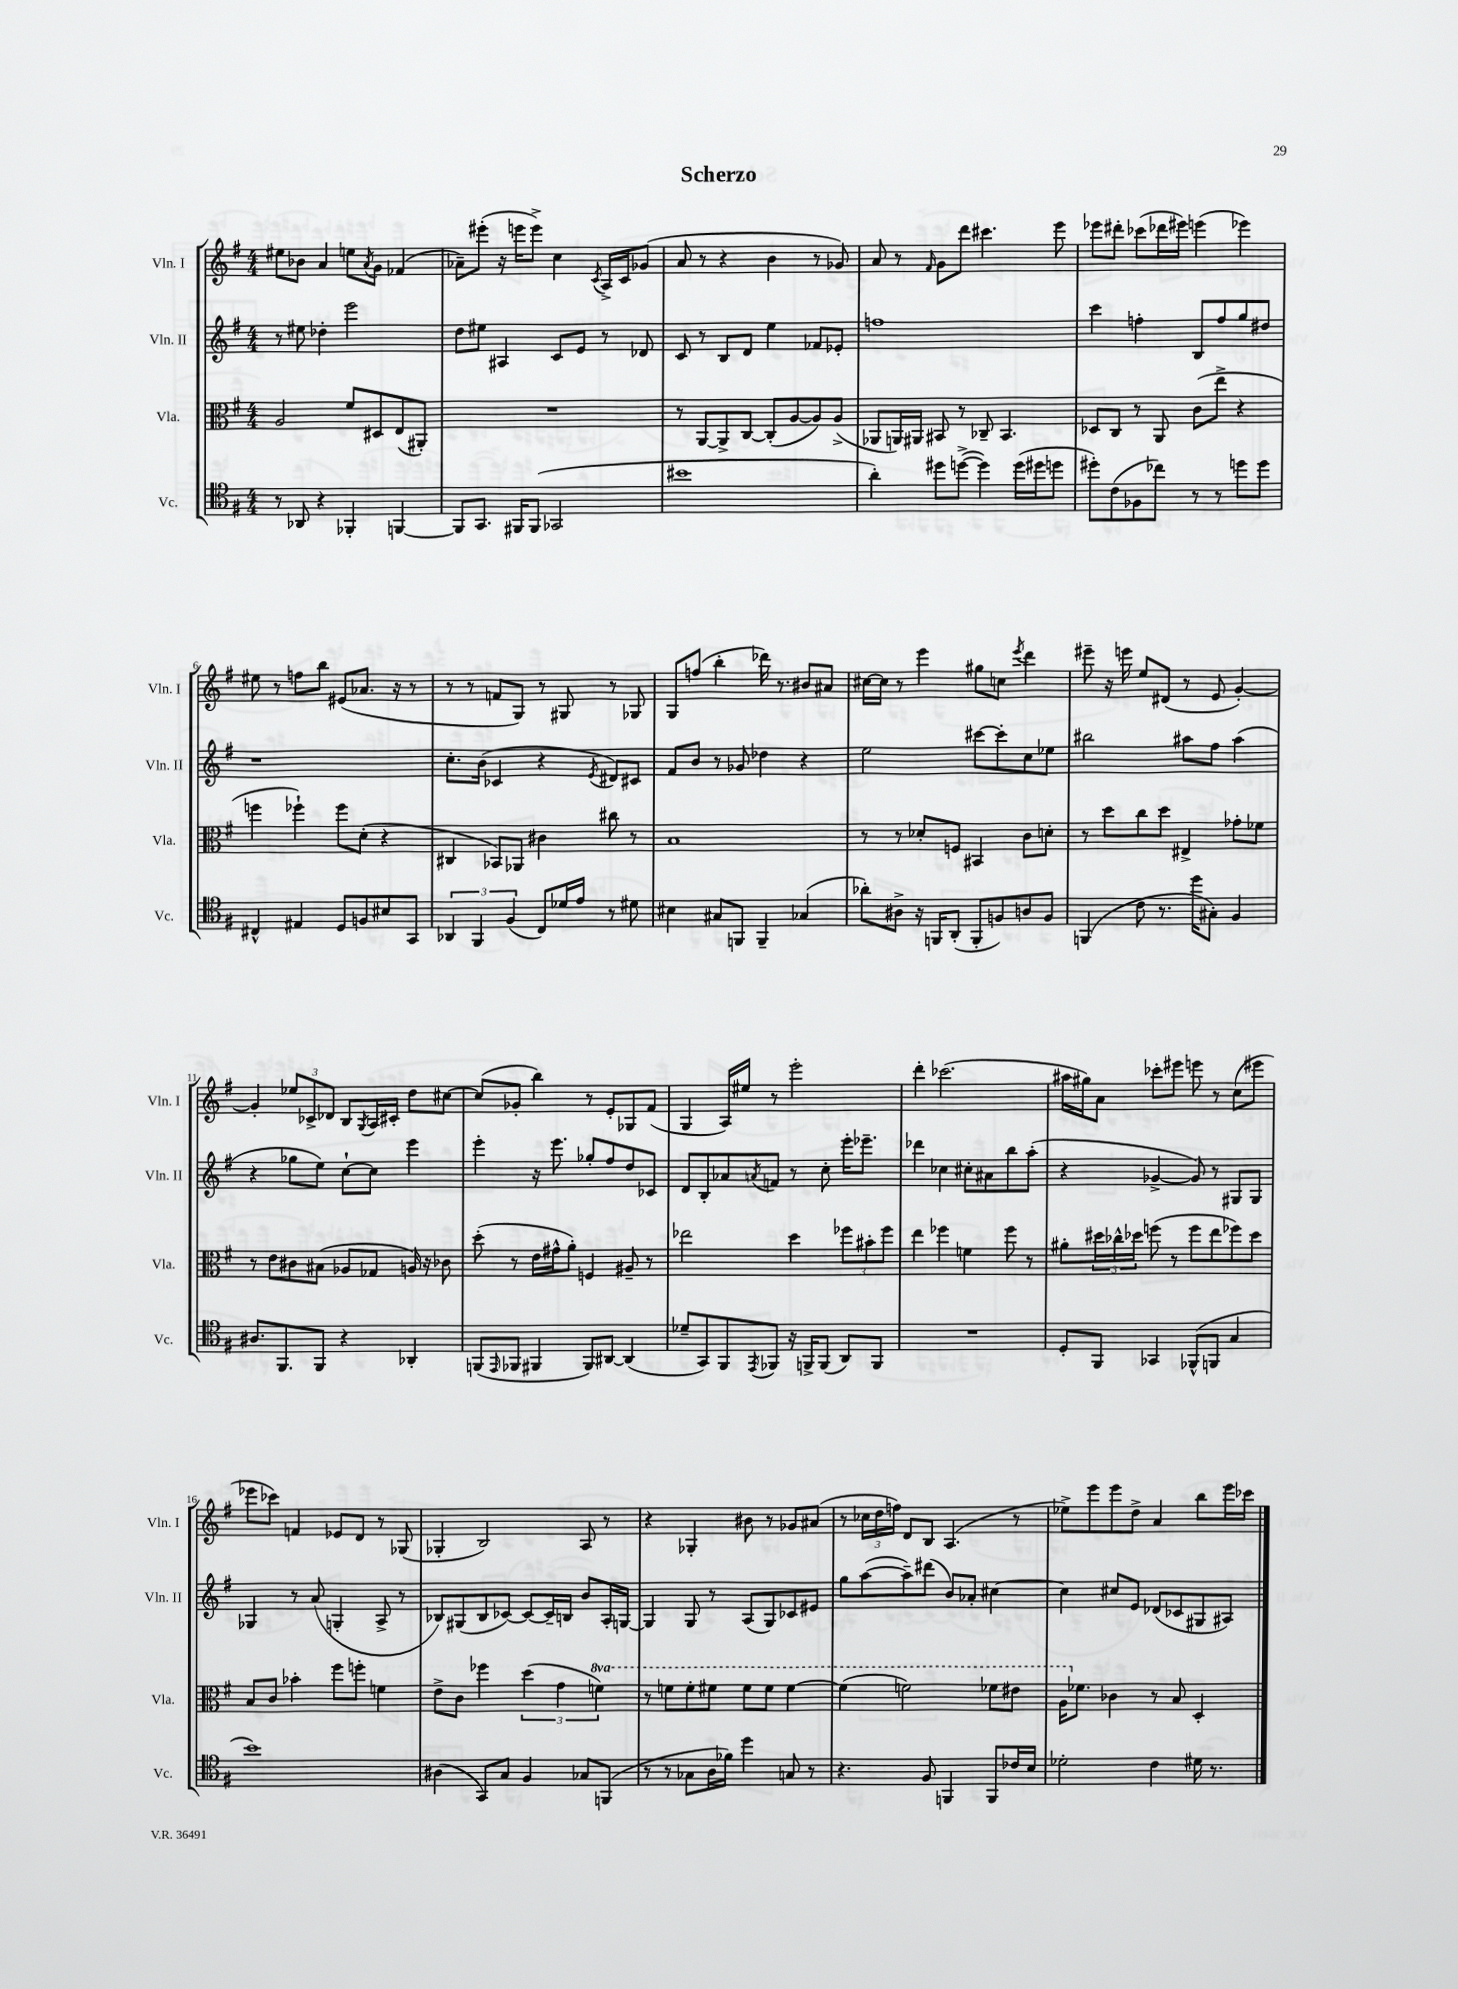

**kern	**kern	**kern	**kern
*staff4	*staff3	*staff2	*staff1
*clefC4	*clefC3	*clefG2	*clefG2
*k[f#]	*k[f#]	*k[f#]	*k[f#]
*M4/4	*M4/4	*M4/4	*M4/4
8r	2A/	8r	8ee#\L
8AA-/	.	8ee#\	8b-\J
4r	.	4dd-'\	4a/
4FF-'/	8f#/L	2eee\	8ee\L
.	.	.	8qa/
.	8D#/	.	8g\J
[4FF/	(8E/	.	(4f-/
.	8AA#'/J)	.	.
=	=	=	=
8FF/]L	1r	8dd\L	8a-~\L)
8.GG/J	.	8ee#\J	(8eee#'\J
.	.	4A#/	16r
16FF#/LK	.	.	16eee\LK
(8FF#/J	.	.	8eee^\J)
2GG-/	.	8c/L	4cc\
.	.	8e/J	.
.	.	.	8qc/
.	.	8r	16A^/LL
.	.	.	16c/J
.	.	8d-/	(8g-/J
=	=	=	=
1b#	8r	8c/	8a/
.	[8AA/L	8r	8r
.	8AA^/]	8B/L	4r
.	[8C/J	8d/J	.
.	(8C'/]L	4ee\	4b\
.	[8A/	.	.
.	8A/])	8f-/L	8r
.	(8A^/J	8e-'/J	8g-/)
=	=	=	=
4a'\)	8AA-/L	1ff	8a/
.	16AA/L)	.	8r
.	16AA#/JJ	.	.
.	.	.	16qqf#/
8dd#\L	8BB#/	.	8g\L
([8dd^\J	8r	.	8ddd\J
4dd\])	8C-~/	.	4.ccc#\
.	4.BB#/	.	.
(16dd\LL	.	.	.
16dd#\J	.	.	.
8dd\J	.	.	8eee\
=	=	=	=
8dd#'\L)	8D-/L	4ccc\	8eee-\L
(8c\	8C/J	.	8ddd#'\J
8F-\	8r	4ff'\	(8ccc-\L
8cc-\J)	8AA/	.	16ddd-\L
.	.	.	16eee#\JJ)
8r	(8c\L	8B/L	(4eee\
8r	8ee^\J	8ff/	.
8dd\L	4r	8gg/	4eee-\)
8dd\J	.	8dd#/J	.
=	=	=	=
4C#^^/	4ff\	1r	8ee#\
.	.	.	8r
4E#/	4ff-`\)	.	8ff\L
.	.	.	8bb\J
8D/L	8ff-\L	.	(8e#/L
8F/	(8d'\J	.	8.a-/J
8B#/	4r	.	.
.	.	.	16r
8GG/J	.	.	8r
=	=	=	=
6AA-/	4C#/	8.cc'\L	8r
.	.	.	8r
6FF#/	.	.	.
.	.	(16b\Jk	.
.	8BB-/L)	4c-/	8f/L
(6F#/	.	.	.
.	8AA-/J	.	8G/J)
8C/L)	4c#\	4r	8r
16d-/L	.	.	8G#/
16e/JJ	.	.	.
.	.	8qe/	.
8r	8cc#\	8d#/L)	8r
8d#\	8r	8c#/J	8G-/
=	=	=	=
4B#\	1B	8f#/L	8G/L
.	.	8b/J	(8ff/J
8G#/L	.	8r	4bb'\
8FF/J	.	8g-/	.
4FF~/	.	4dd-\	16ddd-\)
.	.	.	8.r
(4G-/	.	4r	8b#/L
.	.	.	8a#/J
=	=	=	=
8a-'\L)	8r	2ee\	[16cc#\LL
.	.	.	16cc#\]JJ
8A#^\J	8r	.	8r
16r	8d-'/L	.	4eee\
16FF/LK	.	.	.
(8AA'/J	8F/J	.	.
8FF'/L	4BB#/	[8ccc#\L	8gg#\L
8F/)	.	8ccc#'\]	8cc\J
.	.	.	8qeee/
8A/	8c\L	8cc\	4ddd\
8F/J	8d'\J	8ee-\J	.
=	=	=	=
(4FF/	8r	2bb#\	8eee#~\
.	8dd\L	.	16r
.	.	.	16eee\
8c\	8cc\	.	8ee/L
8.r	8dd\J	.	(8d#/J
.	4E#^/	8aa#\L	8r
16dd\LK	.	.	.
8G#'\J)	.	8ff#\J	8e/
4F#/	8g-'\L	(4aa#\	[4g'/)
.	8f-\J	.	.
=	=	=	=
8.A#/L	8r	4r	4g'/]
.	8e\L	.	.
8.FF#/	.	.	.
.	8c#\	8gg-\L	12ee-/L
.	.	.	12c-^/
8FF#/J	(8B#\J	8ee\J)	.
.	.	.	12d-/J
4r	8A-/L	[8cc`\L	8B/L
.	.	.	8qG/
.	8G-/J	8cc\]J	16A/L
.	.	.	16c#'/JJ
4AA-'/	16A/)	4eee\	8dd\L
.	16r	.	.
.	8c-\	.	[8cc#\J
=	=	=	=
(8FF/L	(8dd'\	4eee'\	(8cc#/]L
16qqEE/	.	.	.
8FF-/J	8r	.	8g-'/J
4FF#/	16e\LL	16r	4bb\)
.	16g#^^\J	8.eee\	.
.	8a'\J)	.	.
8FF#/L)	4F/	8gg-'/L	8r
[8AA#/J	.	8ff#/	8e'/L
(4AA#/]	8A#~/	8dd/	8G-/
.	8r	8c-/J	(8f#/J
=	=	=	=
8d-~/L	2ee-\	8d/L	4G/
8GG/)	.	8B'/	.
8FF#/	.	8a-/	16A/LL)
.	.	.	16ee#/JJ
8qEE/	.	8qa/	.
8FF-/J	.	8f/J	8r
16r	4dd\	8r	2eee'\
16FF^/LK	.	.	.
(8FF/J	.	8cc'\	.
8AA/L)	12ff-\L	16eee'\LK	.
.	.	8.eee-~\J	.
.	12b#'\	.	.
8FF/J	.	.	.
.	12ff-\J	.	.
=	=	=	=
1r	4ee\	4ddd-\	4ddd'\
.	4ff-\	4cc-\	(2.ccc-\
.	4f\	8cc#'\L	.
.	.	8a#\	.
.	8ff-\	8bb\	.
.	8r	(8aa'\J	.
=	=	=	=
8D'/L	8a#'\L	4r	16aa#\LL
.	.	.	16gg#\J)
8FF#/J	24dd#\L	.	8a\J
.	24cc-^^\	.	.
.	24dd-\JJ	.	.
4GG-/	(8ff\	[4g-^/	8ccc-'\L
.	8r	.	8eee#\J
(8FF-^^/L	8ff\L	8g-/])	8eee\
8FF/J	8ee\	8r	8r
4G/	8ff-\)	8G#/L	(8cc\L
.	8dd-\J	8G#/J	8eee#\J
=	=	=	=
1b)	8B/L	4G-/	8eee-\L
.	8c/J	.	8ccc-\J)
.	4b-'\	8r	4f/
.	.	(8a/	.
.	8ff#\L	4G'/	8e-/L
.	8ff'\J	.	8d/J
.	4f\	8A^/	8r
.	.	8r	(8G-/
=	=	=	=
(4A#\	8e^\L	8B-/L)	4G-'/
.	8c\J	(8G#/	.
8GG/L)	4ff-\	8B-/	2B/)
8G/J	.	[8c-/J)	.
4F#/	(6dd\	8c-/_L	.
.	.	16c-~/]L	.
.	6g\	.	.
.	.	16B/JJ	.
8G-/L	.	8b/L	8A/
.	6ff\)	.	.
(8FF/J	.	16A'/L	8r
.	.	[16G/JJ	.
=	=	=	=
8r	8r	4G/]	4r
8r	8ff\L	.	.
8G-\L	8ff'\	8G/	4G-'/
16A\L	8ff#\J	8r	.
16f-\JJ)	.	.	.
4dd\	8ff#\L	(8A/L	8b#\
.	8ff#\J	8G/)	8r
8G/	[4ff#\	8c-/	8g-/L
8r	.	8e#/J	(8a#/J
=	=	=	=
4.r	(4ff#\]	8gg\L	8r
.	.	([8aa\	24cc-\LL
.	.	.	24dd\
.	.	.	24ff\JJ)
.	2ff\)	8aa~\])	8d/L
8F#/	.	(8ddd#\J	8B/J
4FF/	.	8b/L)	(4.A/
.	.	8a-'/J	.
8FF/L	8ff-\L	[4cc#\	.
16c-/L	8ee#\J	.	8r
16B/JJ	.	.	.
=	=	=	=
2d-'\	16a\LK	4cc#\]	8ee-^\L)
.	8.f-\J	.	.
.	.	.	8eee\
.	4c-\	8cc#/L	8eee\
.	.	8e/J	8dd^\J
4c\	8r	(8d-/L	4a/
.	8B/	8c-/	.
16d#\	4D'/	8G#/	8bb\L
8.r	.	.	.
.	.	8A#/J)	16eee\L
.	.	.	16ccc-\JJ
==	==	==	==
*-	*-	*-	*-
